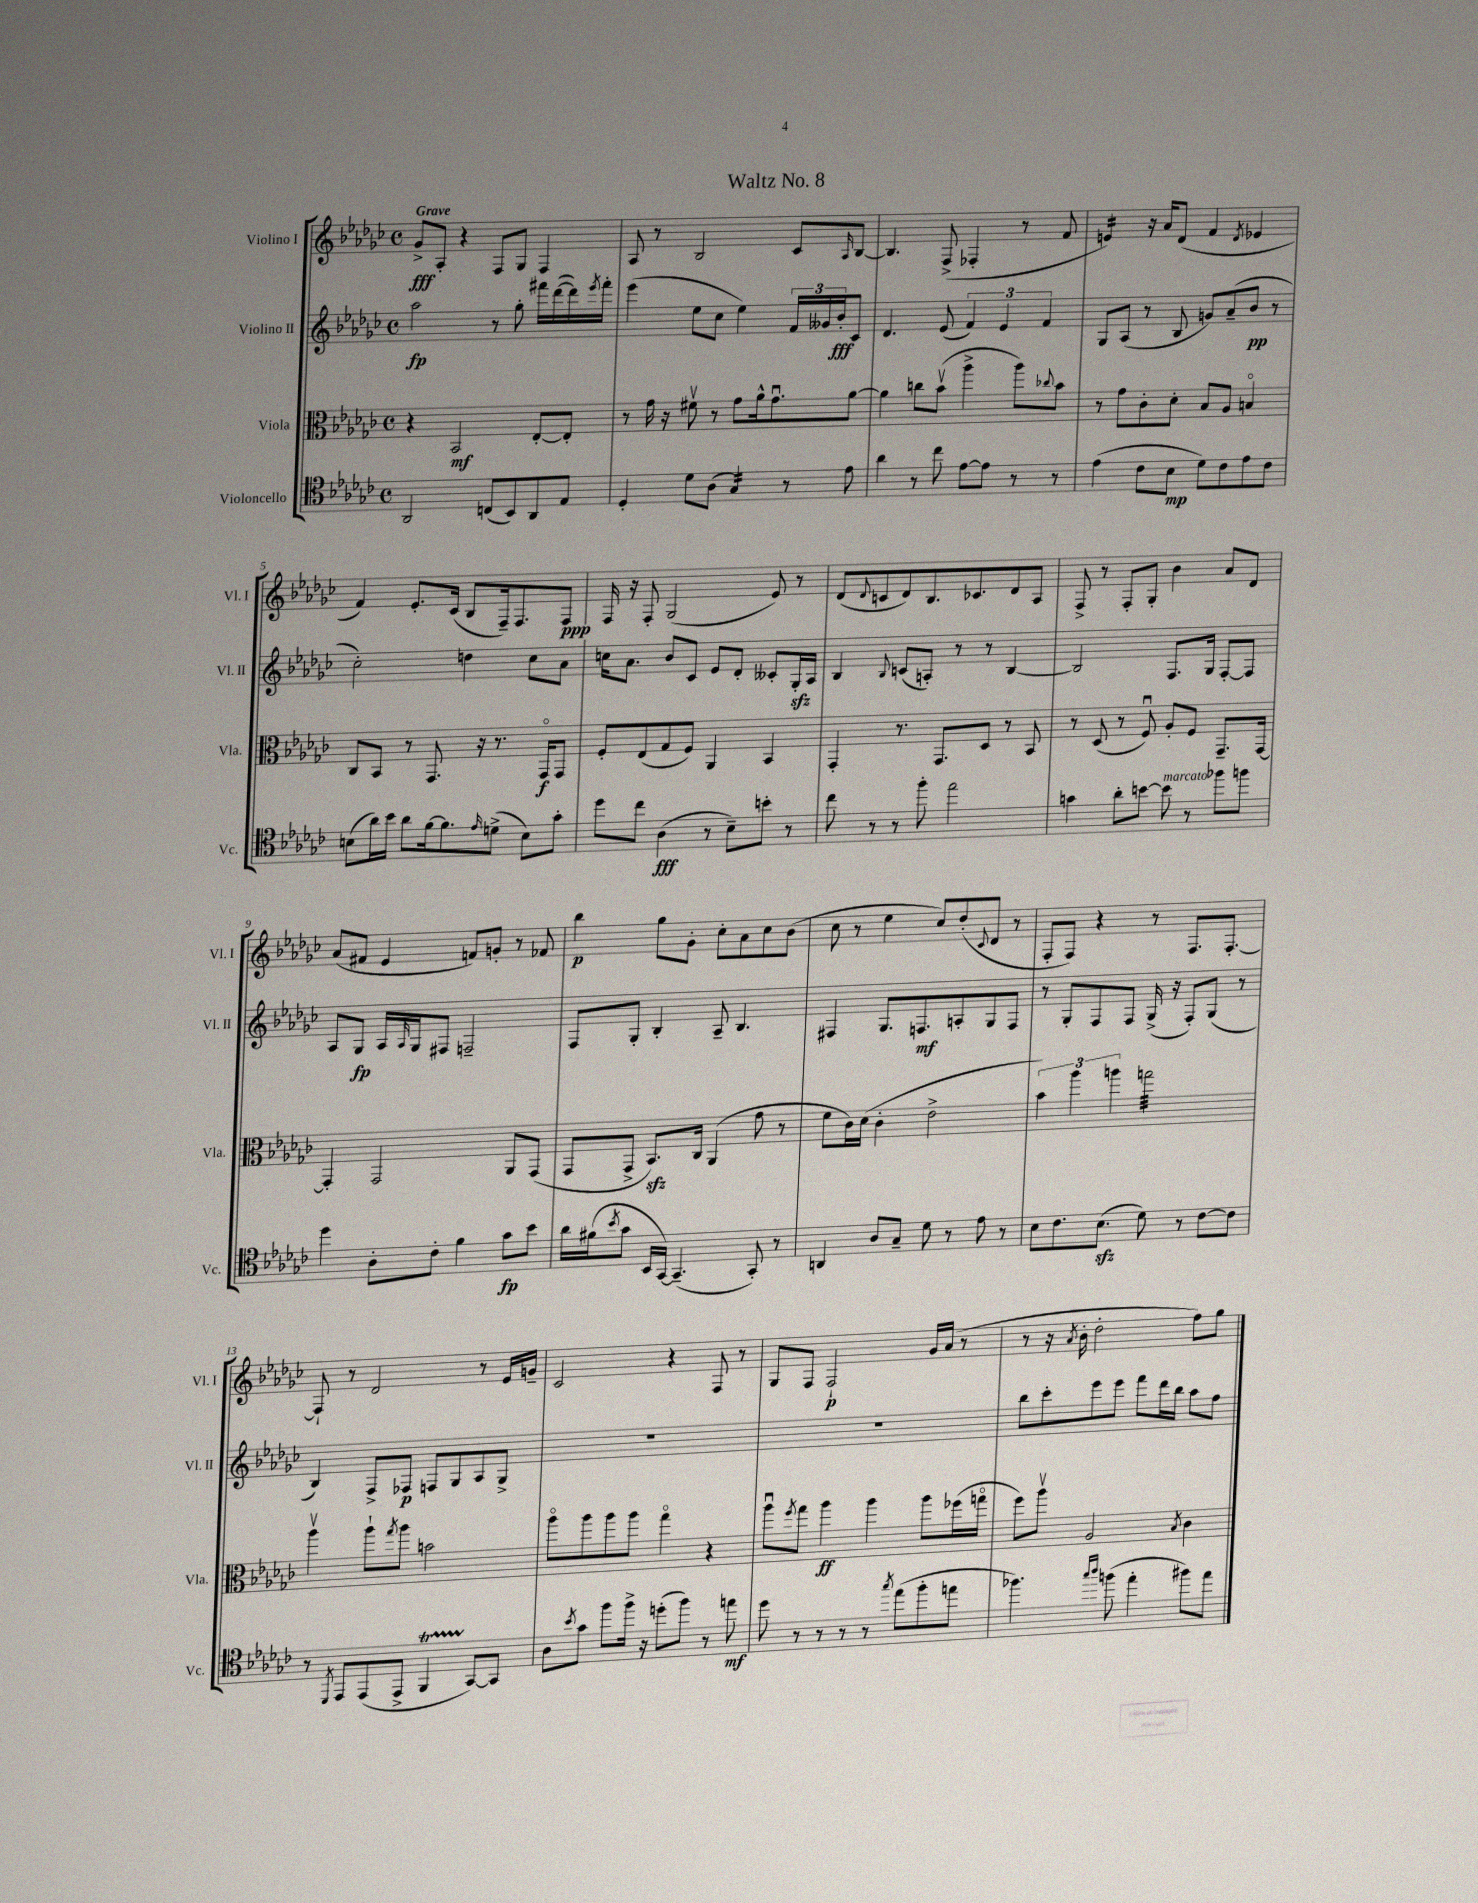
\header { title = "Waltz No. 8" }
<<
\new StaffGroup <<
\new Staff = "s0" \with { instrumentName = "Violino I" shortInstrumentName = "Vl. I" } {
    \clef treble \key ges \major \defaultTimeSignature \time 4/4 \tempo "Grave"
    ges'8->\fff aes8-. r4 f8 ges8 f4 |
    aes8 r8 bes2 ces'8 \grace { aes16 } bes8~ |
    bes4. f8->( fes4-. r8 f'8 |
    e'4:16) r16 aes'16 des'8( f'4 \acciaccatura { des'8 } ees'4 |
    f'4) ees'8.-. ces'16( bes8 f16--) f8. f8\ppp |
    f16 r16 f8-. ges2( ees'8) r8 |
    des'8( \appoggiatura { des'8 } c'8 des'8) bes8. ces'8. des'8 aes8 |
    f8-> r8 f8-. ges8-. bes'4 aes'8 des'8 |
    aes'8( fis'8 ees'4 f'8) g'8-. r8 fes'8 |
    bes''4\p ges''8 ges'8-. ces''8-. aes'8 ces''8 bes'8( |
    ces''8 r8 ees''4 ces''8) des''8-.( \appoggiatura { ces'8 } des'8 r8 |
    f8-. f8) r4 r8 f8. f8.~-. |
    f8-! r8 des'2 r8 ees'16 g'16-- |
    ces'2 r4 f8 r8 |
    ges8 f8 f2-!\p ges'16 aes'16( r8 |
    r8 r16 \acciaccatura { aes'8 } bes'16-. des''2-. f''8) ges''8 \bar "|." |
}
\new Staff = "s1" \with { instrumentName = "Violino II" shortInstrumentName = "Vl. II" } {
    \clef treble \key ges \major \defaultTimeSignature \time 4/4
    aes''2\fp r8 ges''8-. fis'''16 des'''16~( des'''16) \acciaccatura { ees'''8 } fis'''16-. |
    ees'''4( ees''8 ces''8 ees''4) \tuplet 3/2 { f'16 geses'16 bes'16-.\fff } ces'8 |
    des'4. ees'8( \tuplet 3/2 { f'4) ees'4 f'4 } |
    ges8 aes8( r8 bes8 g'8) aes'8--( bes'8\pp r8 |
    ces''2-.) d''4 ces''8 aes'8 |
    c''16 aes'8. bes'8 ces'8 ees'8 des'8-. ceses'8-. ges16-.\sfz aes16 |
    bes4 \appoggiatura { bes8 } c'8( a8-.) r8 r8 bes4~ |
    bes2 f8. ges16 f8~-. f8 |
    aes8 ges8\fp aes16 \grace { aes16 } ges16 fis8 f2-- |
    f8 ges8-. bes4-. aes8-- bes4. |
    fis4 ges8. f8.\mf a8-. ges8 f8 |
    r8 ges8-. f8 f8 ges16->( r16 f8-.) ges8( r8 |
    bes4) f8-> fes8\p f8 ges8 aes8 ges8-> |
    R1 |
    R1 |
    bes''8 ces'''8-. ees'''8 ees'''8 f'''8 des'''16 bes''16 aes''8 f''8 \bar "|." |
}
\new Staff = "s2" \with { instrumentName = "Viola" shortInstrumentName = "Vla." } {
    \clef alto \key ges \major \defaultTimeSignature \time 4/4
    r4 bes,2\mf ees8~-. ees8-. |
    r8 ges'16 r16 fis'8\upbow r8 ges'8 aes'16-^ ges'8.\downbow aes'8~ |
    aes'4 c''8 bes'8\upbow( aes''4-> aes''8) \appoggiatura { ces''8 } bes'8 |
    r8 ges'8 ces'8-. des'8-. bes8 aes8 b4\flageolet |
    ces8 bes,8 r8 ges,8. r16 r8. ges,16\flageolet\f ges,8 |
    f8-. ees8( ges8 f8) aes,4 bes,4 |
    ges,4-. r8. ges,8. des8 r8 bes,8 |
    r8 des8( r8 f8\downbow) aes8-. f8 ges,8.-- ges,16~ |
    ges,4-. ges,2 aes,8 ges,8( |
    ges,8 ges,8-> bes,8.\sfz) ces16 aes,4( ges'8 r8 |
    f'8 ces'16) des'16( ces'4-. ees'2-> |
    \tuplet 3/2 { bes'4) aes''4 a''4 } g''2:32 |
    aes''4\upbow aes''8-! \acciaccatura { ges''8 } aes''8 b'2 |
    aes''8\flageolet aes''8 aes''8 aes''8 ges''4\flageolet r4 |
    aes''8\downbow \acciaccatura { f''8 } ges''8 aes''4\ff aes''4 aes''8 fes''16( g''16\flageolet |
    f''8) aes''8\upbow aes2 \acciaccatura { bes8 } ces'4 \bar "|." |
}
\new Staff = "s3" \with { instrumentName = "Violoncello" shortInstrumentName = "Vc." } {
    \clef tenor \key ges \major \defaultTimeSignature \time 4/4
    aes,2 c8( bes,8) aes,8 ees8 |
    des4-. des'8 aes8( ges4:16) r8 ees'8 |
    aes'4 r8 ces''8 ees'8~ ees'8 r8 r8 |
    ees'4( ces'8 bes8\mp des'8) ces'8 ees'8 ces'8 |
    b8( aes'16) bes'16 aes'8 f'16~ f'8. \grace { ees'16 } d'8->( b8) ges'8-. |
    des''8 ces''8 aes4\fff( r8 bes8--) b'8-. r8 |
    ces''8 r8 r8 f''8-. ees''2 |
    g'4 aes'8-. b'8~ b'8^\markup { \italic "marcato" } r8 fes''8 f''8 |
    des''4 aes8-. ces'8-. f'4 ges'8\fp bes'8 |
    aes'16 fis'16( \acciaccatura { bes'8 } ges'8 bes,16 ges,16~) ges,4.--( ges,8-.) r8 |
    a,4 aes8 ges8-- des'8 r8 ees'8 r8 |
    bes8 ces'8. bes8.\sfz( des'8) r8 ces'8~ ces'8 |
    r8 \acciaccatura { des,8 } ees,8 ees,8( ees,8-> f,4\startTrillSpan ges,8~\stopTrillSpan) ges,8 |
    aes8 \acciaccatura { bes'8 } ges'8 f''8 f''16-> r16 d''8-.( f''8) r8 e''8\mf |
    des''8 r8 r8 r8 r8 \acciaccatura { ges''8 } ees''8( f''8-. e''8 |
    fes''4.) \grace { ges''16 aes''16 } f''8( ees''4-. fis''8) ees''8 \bar "|." |
}
>>
>>
